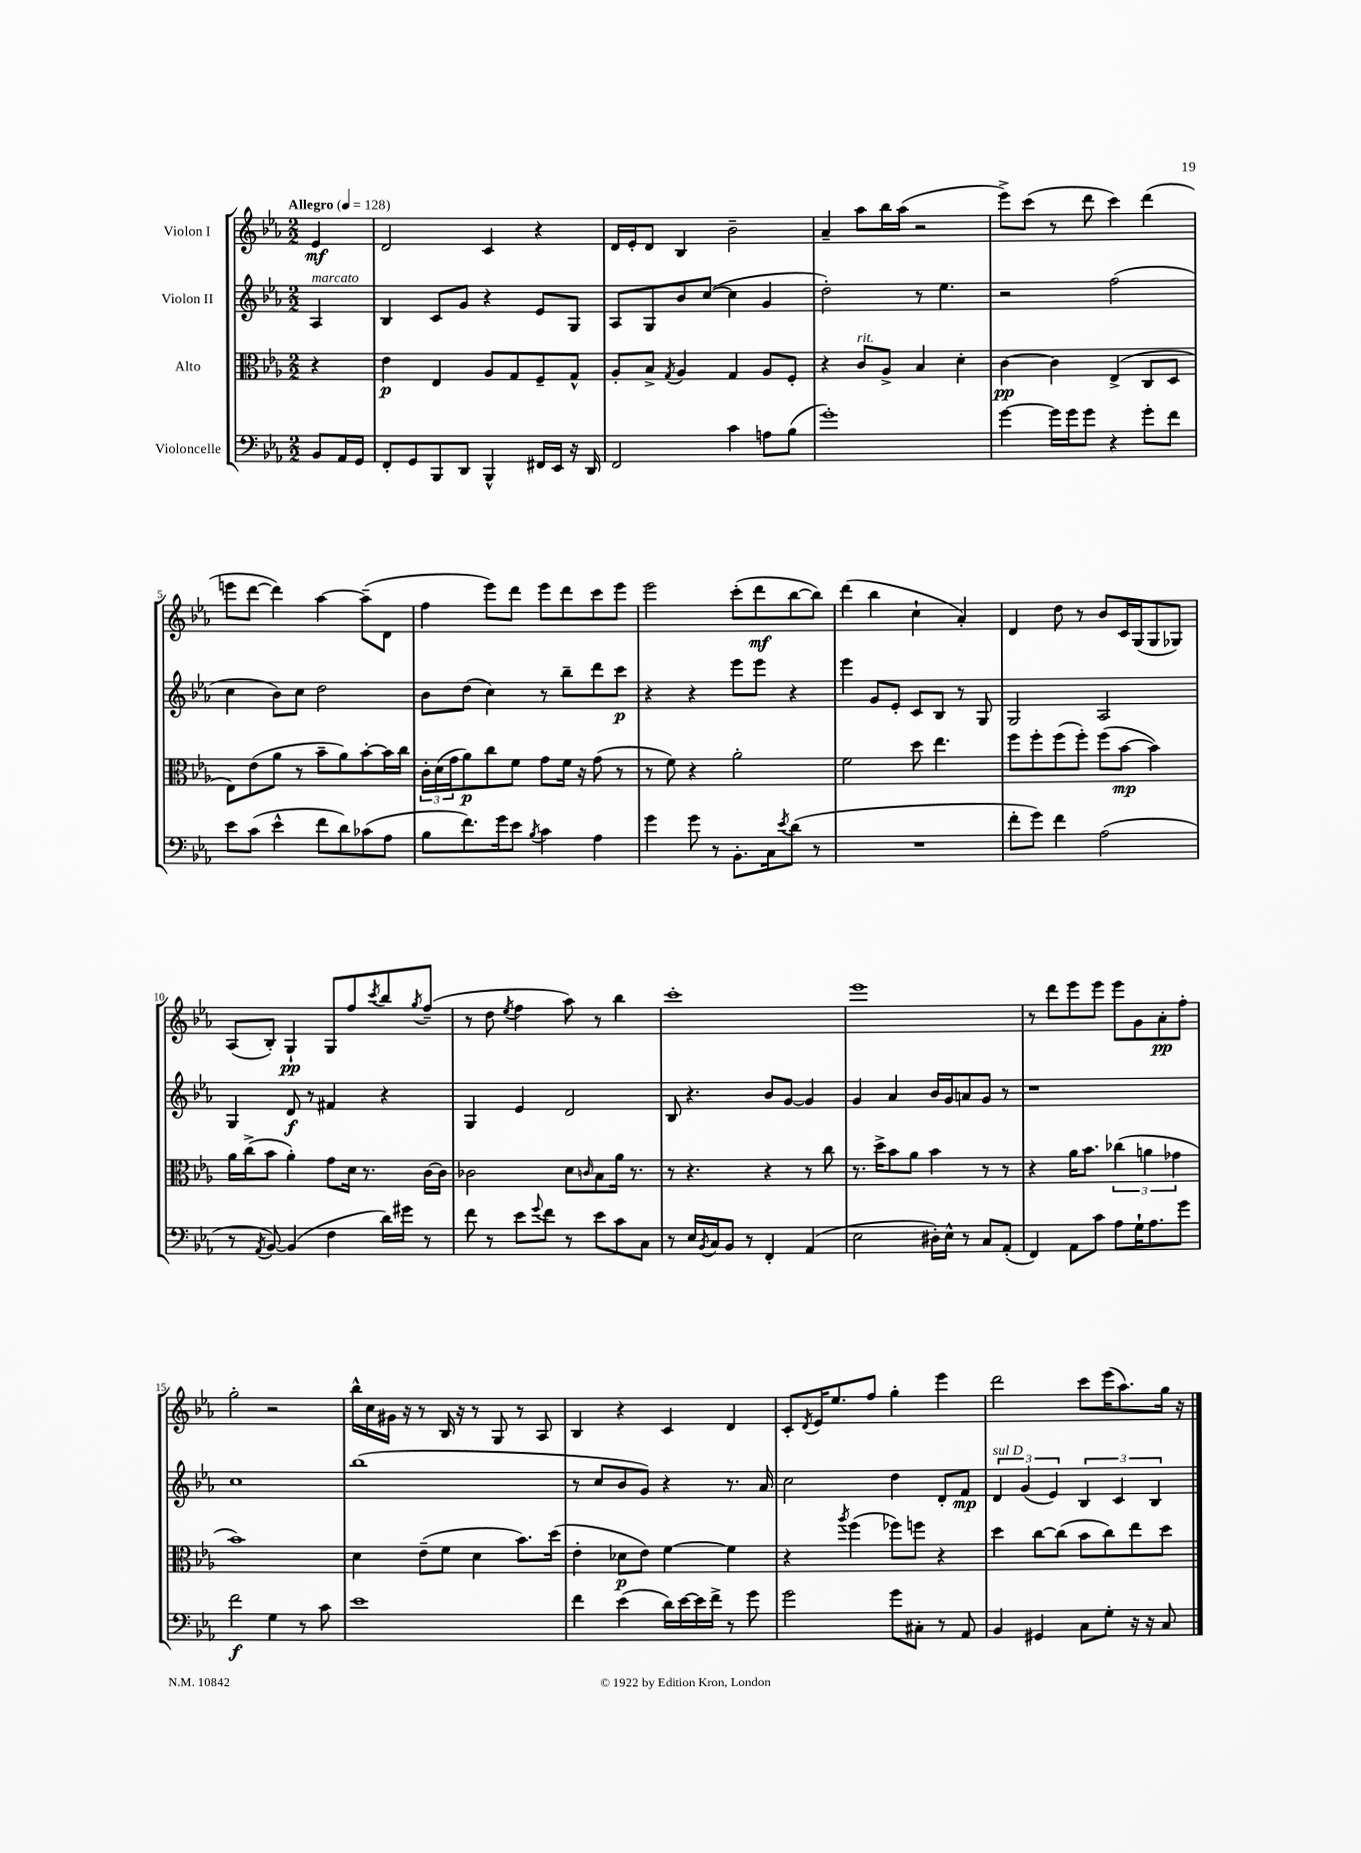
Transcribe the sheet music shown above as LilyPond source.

<<
\new StaffGroup <<
\new Staff = "s0" \with { instrumentName = "Violon I" } {
    \clef treble \key ees \major \numericTimeSignature \time 2/2 \partial 4 \tempo "Allegro" 4 = 128
    ees'4\mf |
    d'2 c'4 r4 |
    d'16 ees'16-. d'8 bes4 bes'2-- |
    aes'4-- aes''8 bes''16 aes''16( r2 |
    ees'''8->) c'''8( r8 d'''8 c'''4) d'''4( |
    e'''8 d'''8~ d'''4) aes''4~ aes''8--( d'8 |
    f''4 ees'''8) d'''8 ees'''8 d'''8 c'''8 ees'''8 |
    ees'''2 c'''8-.( d'''8\mf bes''8~ bes''8) |
    d'''4( bes''4 c''4-! aes'4-.) |
    d'4 d''8 r8 bes'8 c'16 g16( g8 ges8) |
    aes8( bes8-.) g4-!\pp g8 f''8 \acciaccatura { c'''8 } bes''8 \acciaccatura { g''8 } f''8--( |
    r8 d''8 \acciaccatura { ees''8 } f''4 aes''8) r8 bes''4 |
    c'''1-. |
    ees'''1 |
    r8 d'''8 ees'''8 ees'''8 ees'''8 g'8 aes'8-.\pp f''8-. |
    g''2-. r2 |
    bes''16-^ c''16 gis'16 r16 r8 bes16 r16 r8 g8 r8 aes8 |
    bes4 r4 c'4 d'4 |
    c'8-. \acciaccatura { d'8 } ees'16 ees''8. f''8 g''4-. ees'''4 |
    d'''2 c'''8 ees'''16( aes''8.) g''16 r16 \bar "|." |
}
\new Staff = "s1" \with { instrumentName = "Violon II" } {
    \clef treble \key ees \major \numericTimeSignature \time 2/2 \partial 4
    aes4^\markup { \italic "marcato" } |
    bes4 c'8 g'8 r4 ees'8 g8 |
    aes8 g8 bes'8 c''8~( c''4 g'4 |
    d''2-.) r8 ees''4. |
    r2 f''2( |
    c''4 bes'8) c''8 d''2 |
    bes'8 d''8( c''4) r8 bes''8-- d'''8 c'''8\p |
    r4 r4 ees'''8 ees'''8 r4 |
    ees'''4 g'8 ees'8-. c'8 bes8 r8 g8 |
    g2 aes2 |
    g4 d'8\f r8 fis'4 r4 |
    g4 ees'4 d'2 |
    bes8 r4. bes'8 g'8~ g'4 |
    g'4 aes'4 bes'16 g'16 a'8 g'8 r8 |
    r1 |
    c''1 |
    bes''1( |
    r8 c''8 bes'8 g'8) r4 r8. aes'16 |
    c''2 d''4 d'8-. f'8\mp |
    \tuplet 3/2 { d'4^\markup { \italic "sul D" } g'4( ees'4) } \tuplet 3/2 { bes4 c'4 bes4 } \bar "|." |
}
\new Staff = "s2" \with { instrumentName = "Alto" } {
    \clef alto \key ees \major \numericTimeSignature \time 2/2 \partial 4
    r4 |
    ees'4\p ees4 aes8 g8 f8-- g8-^ |
    aes8-. bes8-> \acciaccatura { g8 } aes4 g4 aes8 f8-. |
    r4 c'8^\markup { \italic "rit." } aes8-> bes4 d'4-. |
    c'4~\pp c'4 ees4->( c8 d8 |
    ees8) ees'8( aes'8 r8 bes'8-- aes'8) bes'8~-. bes'16 c''16 |
    \tuplet 3/2 { c'16-. d'16( g'16 } aes'8\p) c''8 f'8 g'8 f'16 r16 g'8( r8 |
    r8 f'8) r4 aes'2-. |
    f'2 d''8 ees''4. |
    f''8 f''8-. f''8( f''8-.) f''8( bes'8~\mp bes'4) |
    aes'16 c''16->( bes'8 aes'4-.) g'8 d'16 r8. c'16~ c'16 |
    ces'2 d'8 \grace { c'16 } bes8 aes'16 r8. |
    r8 r4. r4 r8 c''8 |
    r8. d''16-> bes'8 aes'8 bes'4 r8 r8 |
    r4 aes'16 bes'8. \tuplet 3/2 { ces''4( a'4 ges'4 } |
    bes'1) |
    d'4 ees'8--( f'8 d'4 bes'8.) d''16( |
    ees'4-. des'8\p ees'8) f'4~ f'4 |
    r4 \acciaccatura { aes''8 } f''4( fes''8) f''8 r4 |
    d''4 c''8~ c''8( bes'8 c''8) ees''8 d''8 \bar "|." |
}
\new Staff = "s3" \with { instrumentName = "Violoncelle" } {
    \clef bass \key ees \major \numericTimeSignature \time 2/2 \partial 4
    bes,8 aes,16 g,16 |
    f,8-. g,8 bes,,8 d,8 bes,,4-^ fis,16 ees,16 r16 d,16 |
    f,2 c'4 a8 bes8( |
    g'1-.) |
    g'4~ g'16 g'16 g'8 r4 g'8-. f'8 |
    ees'8 c'8( ees'4-^ f'8 d'8) ces'8( aes8 |
    bes8 f'8.) g'16 ees'8 \acciaccatura { bes8 } c'4 aes4 |
    g'4 g'8 r8 bes,8.-. c16 \acciaccatura { ees'8 } d'8( r8 |
    R1 |
    f'8-. g'8) f'4 aes2( |
    r8 \acciaccatura { aes,8 } bes,8~) bes,4( f4 d'16) gis'16 r8 |
    f'8 r8 ees'8 \appoggiatura { g'8 } f'8 r8 ees'8 c'8 c8 |
    r8 ees16 \acciaccatura { bes,8 } c16 bes,8 r8 f,4-. aes,4( |
    ees2 dis16-.) ees16-^ r8 c8 aes,8-.( |
    f,4) aes,8 c'8 aes8 g16-! aes8. g'8 |
    f'2\f g4 r8 c'8 |
    ees'1 |
    f'4 ees'4( d'16) ees'16~ ees'16 f'16-> r8 g'8 |
    g'2 g'8 cis8-. r8 aes,8 |
    bes,4 gis,4 c8 g8-. r16 r16 c8 \bar "|." |
}
>>
>>
